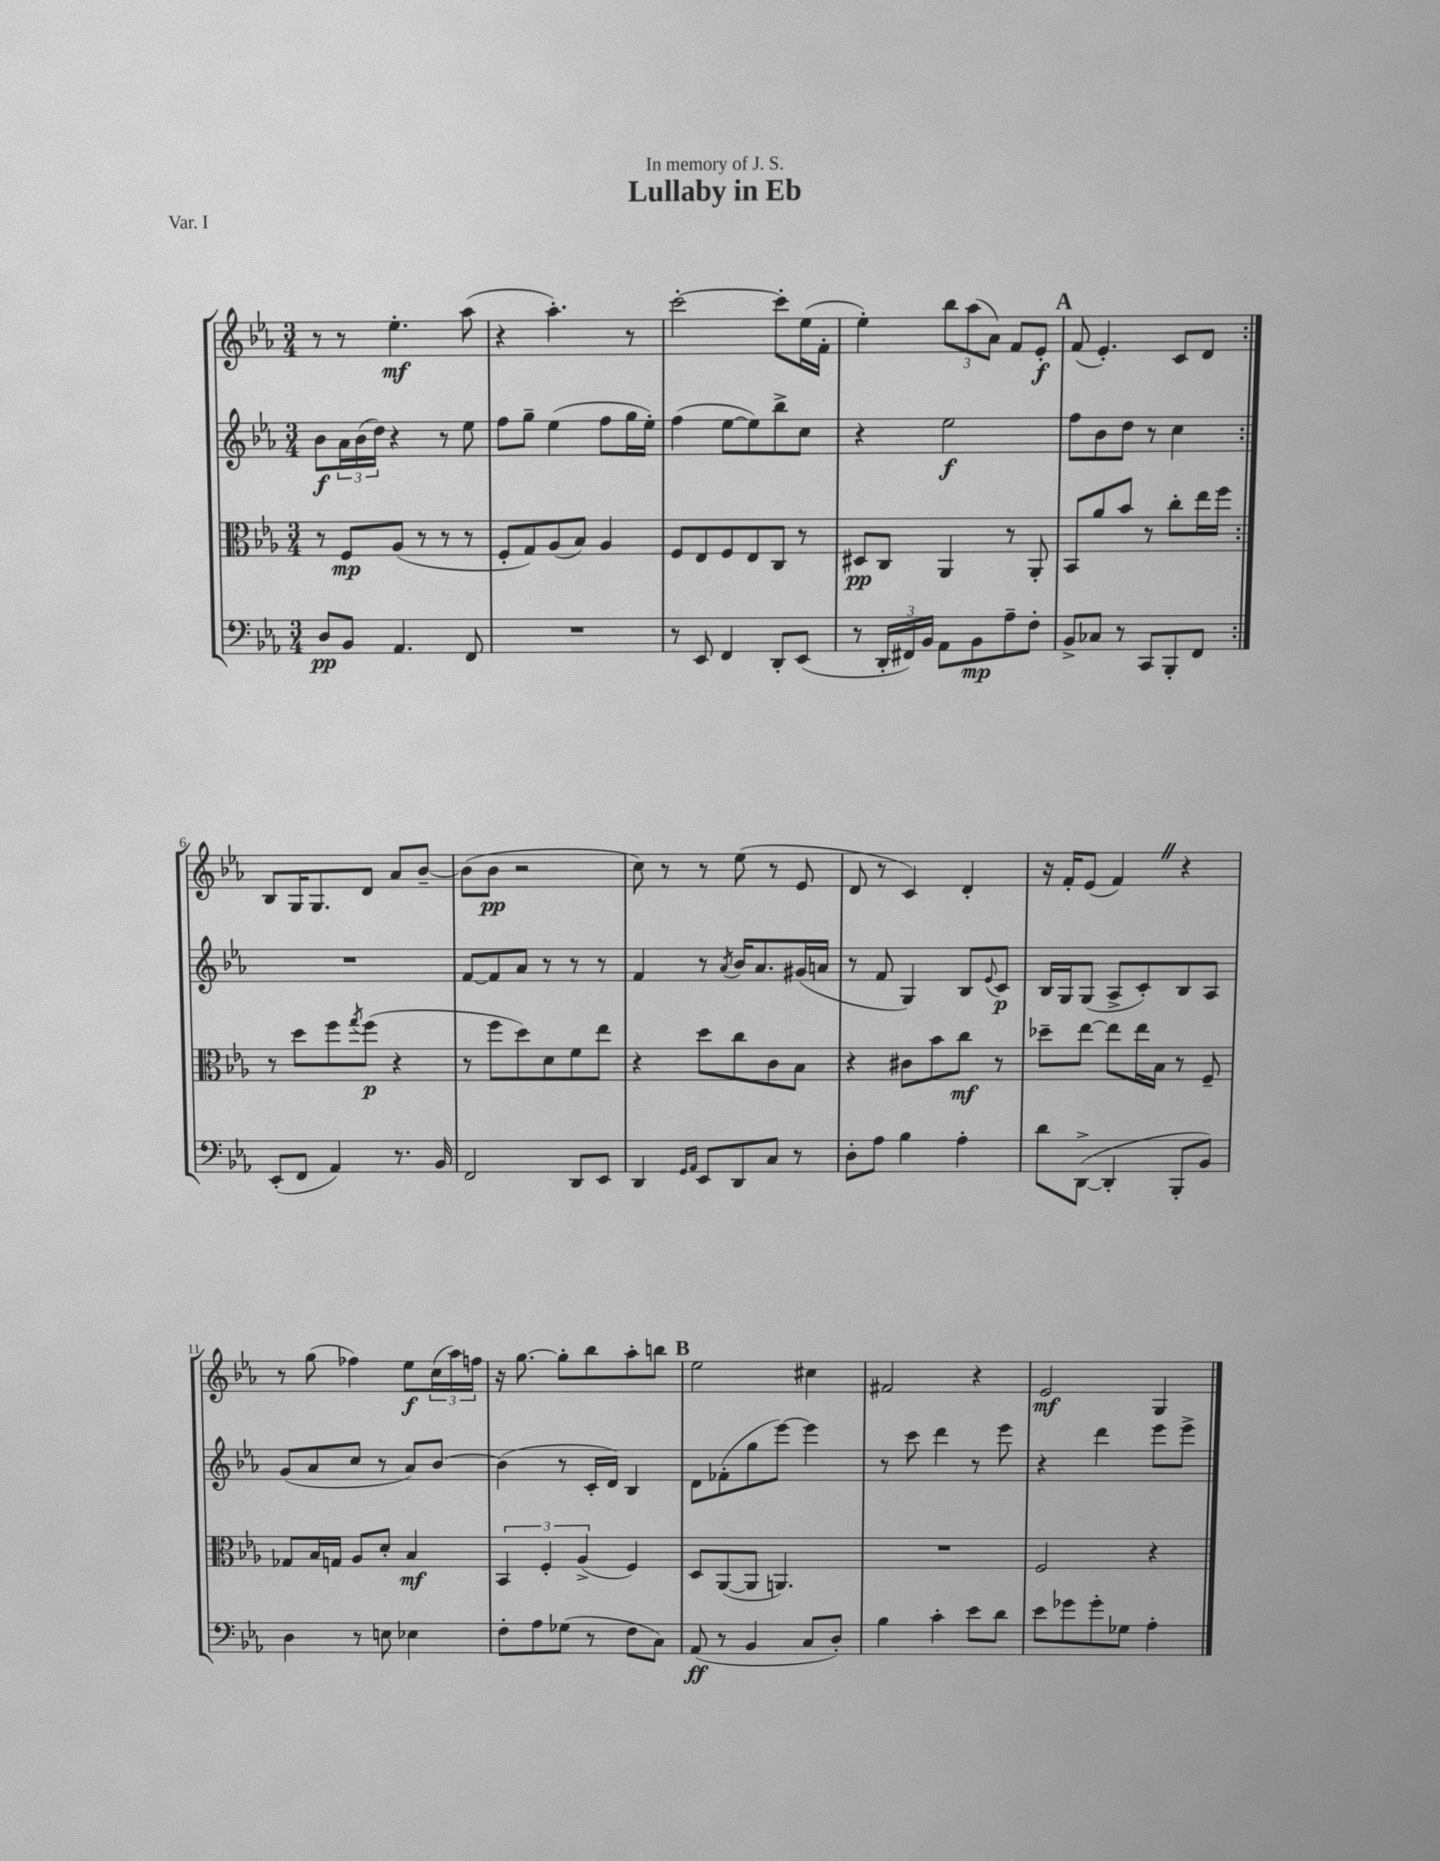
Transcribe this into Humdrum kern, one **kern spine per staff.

**kern	**kern	**kern	**kern
*staff4	*staff3	*staff2	*staff1
*clefF4	*clefC3	*clefG2	*clefG2
*k[b-e-a-]	*k[b-e-a-]	*k[b-e-a-]	*k[b-e-a-]
*M3/4	*M3/4	*M3/4	*M3/4
8D/L	8r	8b-\L	8r
8BB-/J	8F/L	24a-\L	8r
.	.	(24b-\	.
.	.	24dd\JJ)	.
4.AA-/	(8A-/J	4r	4.ee-'\
.	8r	.	.
.	8r	8r	.
8FF/	8r	8ee-\	(8aa-\
=	=	=	=
2.r	8F'/L	8ff\L	4r
.	8G/)	8gg~\J	.
.	(8A-/	(4ee-\	4.aa-'\)
.	8B-/J)	.	.
.	4A-/	8ff\L	.
.	.	16gg\L	8r
.	.	16ee-'\JJ)	.
=	=	=	=
8r	8F/L	(4ff\	[2ccc'\
8EE-/	8E-/	.	.
4FF/	8F/	[8ee-\L	.
.	8E-/	8ee-\])	.
8DD'/L	8C/J	8bb-^\	8ccc'\]L
(8EE-/J	8r	8cc\J	(16ee-\L
.	.	.	16f'\JJ
=	=	=	=
8r	8D#/L	4r	4ee-'\)
24DD'/LL	8C/J	.	.
24FF#/)	.	.	.
24BB-/JJ	.	.	.
8AA-\L	4AA-/	2ee-\	12bb-\L
.	.	.	(12aa-\
8BB-\	.	.	.
.	.	.	12a-\J)
8A-~\	8r	.	8f/L
8F'\J	8AA-'/	.	8e-'/J
=	=	=	=
8BB-^/L	8BB-/L	8ff\L	(8f/
8C-/J	8a-/	8b-\	4.e-'/)
8r	8b-/J	8dd\J	.
8CC/L	8r	8r	.
8BBB-'/	8cc'\L	4cc\	8c/L
8FF/J	16ee-\L	.	8d/J
.	16ff\JJ	.	.
=:|!	=:|!	=:|!	=:|!
(8EE-'/L	8r	2.r	8B-/L
8FF/J	8dd\L	.	16G/K
.	.	.	8.G/
4AA-/)	8ff\	.	.
.	8qgg/	.	.
.	(8ff\J	.	8d/J
8.r	4r	.	8a-/L
.	.	.	[8b-~/J
16BB-/	.	.	.
=	=	=	=
2FF/	8r	[8f/L	(8b-\]L
.	8ff\L	8f/]	8b-\J
.	8dd\)	8a-/J	2r
.	8d\	8r	.
8DD/L	8f\	8r	.
8EE-/J	8ee-\J	8r	.
=	=	=	=
4DD/	4r	4f/	8cc\)
.	.	.	8r
16qqGG/LL	.	.	.
16qqAA-/JJ	.	.	.
8EE-/L	8dd\L	8r	8r
.	.	8qa-/	.
8DD/	8cc\	16b-/LK	(8ee-\
.	.	8.a-/	.
8C/J	8c\	.	8r
8r	8B-\J	(16g#/L	8e-/
.	.	16a/JJ	.
=	=	=	=
8D'\L	4r	8r	8d/
8A-\J	.	8f/	8r
4B-\	8c#\L	4G/)	4c/)
.	8b-\	.	.
4A-'\	8cc\J	8B-/L	4d'/
.	.	8qqe-/	.
.	8r	8c/J	.
=	=	=	=
8d\L	8dd-~\L	16B-/LL	16r
.	.	16G/J	16f'/LK
([8DD^\J	[8ee-\J	(8G/J	(8e-/J
4DD'/]	8ee-\]L	8A-^/L	4f/)
.	16ee-\L	8c'/)	.
.	16B-\JJ	.	.
8BBB-'/L	8r	8B-/	4r
8BB-/J)	8F~/	8A-/J	.
=	=	=	=
4D\	8G-/L	(8g/L	8r
.	16B-/L	8a-/	(8gg\
.	16G/JJ	.	.
8r	8A-/L	8cc/J	4ff-\)
8E\	8d'/J	8r	.
4E-\	4B-/	8a-/L)	8ee-\L
.	.	[8b-/J	(24cc\L
.	.	.	24aa-\)
.	.	.	24ff\JJ
=	=	=	=
8F'\L	6BB-/	(4b-\]	16r
.	.	.	[8.gg\
8A-\	.	.	.
.	6F'/	.	.
(8G-\J	.	8r	8gg'\]L
.	(6A-^/	.	.
8r	.	16c'/LL	8bb-\
.	.	16d/JJ)	.
8F\L	4F/)	4B-/	8aa-'\
8C\J)	.	.	8bb\J
=	=	=	=
(8AA-/	8D/L	8d\L	2ee-\
8r	([8AA-/	(8f-'\	.
4BB-/	8AA-/]J	8gg\	.
.	4.AA/)	[8eee-\J)	.
8C/L	.	4eee-\]	4cc#\
8D'/J)	.	.	.
=	=	=	=
4B-\	2.r	8r	2f#/
.	.	8ccc\	.
4c'\	.	4ddd\	.
8e-\L	.	8r	4r
8d\J	.	8eee-\	.
=	=	=	=
8e-\L	2F/	4r	2e-/
8g-\	.	.	.
8g-'\	.	4ddd\	.
8G-\J	.	.	.
4A-'\	4r	8eee-\L	4G/
.	.	8eee-^\J	.
==	==	==	==
*-	*-	*-	*-
